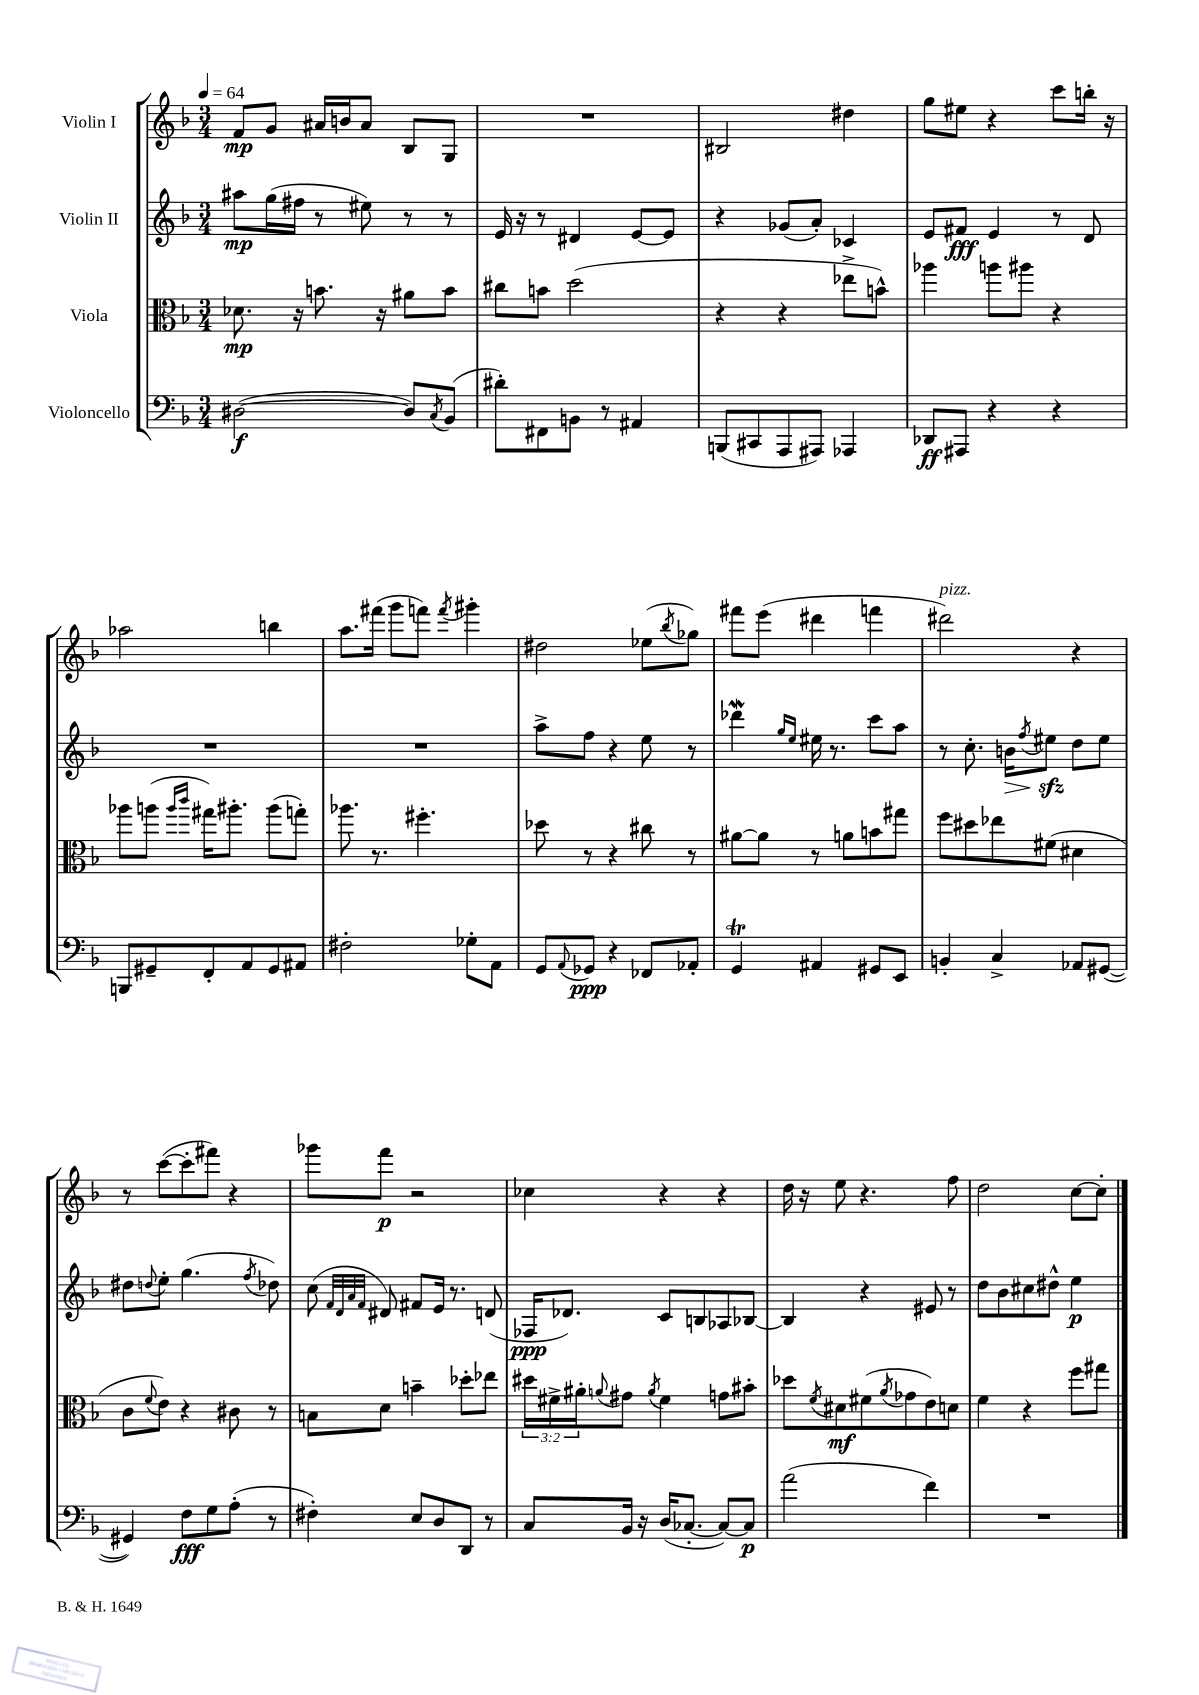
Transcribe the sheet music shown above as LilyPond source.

<<
\new StaffGroup <<
\new Staff = "s0" \with { instrumentName = "Violin I" } {
    \clef treble \key f \major \numericTimeSignature \time 3/4 \tempo 4 = 64
    f'8\mp g'8 ais'16 b'16 ais'8 bes8 g8 |
    R2. |
    bis2 dis''4 |
    g''8 eis''8 r4 c'''8 b''16-. r16 |
    aes''2 b''4 |
    a''8. fis'''16( g'''8 f'''8) \acciaccatura { f'''8 } gis'''4-. |
    dis''2 ees''8( \acciaccatura { bes''8 } ges''8) |
    fis'''8 e'''8( dis'''4 f'''4 |
    dis'''2^\markup { \italic "pizz." }) r4 |
    r8 c'''8~( c'''8-. fis'''8) r4 |
    ges'''8 f'''8\p r2 |
    ces''4 r4 r4 |
    d''16 r16 e''8 r4. f''8 |
    d''2 c''8~ c''8-. \bar "|." |
}
\new Staff = "s1" \with { instrumentName = "Violin II" } {
    \clef treble \key f \major \numericTimeSignature \time 3/4
    ais''8\mp g''16( fis''16 r8 eis''8) r8 r8 |
    e'16 r16 r8 dis'4 e'8~ e'8 |
    r4 ges'8( a'8-.) ces'4 |
    e'8 fis'8\fff e'4 r8 d'8 |
    R2. |
    R2. |
    a''8-> f''8 r4 e''8 r8 |
    des'''4\mordent \grace { g''16 e''16 } eis''16 r8. c'''8 a''8 |
    r8 c''8.-. b'16\> \acciaccatura { f''8 } eis''8\sfz\! d''8 eis''8 |
    dis''8 \appoggiatura { d''8 } e''8-. g''4.( \acciaccatura { f''8 } des''8) |
    c''8( \grace { f'32 d'32 a'32 f'32 } dis'8) fis'8 e'16 r8. d'8( |
    fes16\ppp des'8.) c'8 b8 aes8 bes8~ |
    bes4 r4 eis'8 r8 |
    d''8 bes'8 cis''8 dis''8-^ e''4\p \bar "|." |
}
\new Staff = "s2" \with { instrumentName = "Viola" } {
    \clef alto \key f \major \numericTimeSignature \time 3/4 \override Staff.TupletNumber.text = #tuplet-number::calc-fraction-text
    des'8.\mp r16 b'8. r16 ais'8 b'8 |
    cis''8 b'8 d''2( |
    r4 r4 ees''8-> b'8-^) |
    aes''4 a''8 ais''8 r4 |
    aes''8 a''8( \grace { a''16 c'''16 } gis''16) ais''8.-. ais''8( g''8-.) |
    aes''8. r8. fis''4.-. |
    des''8 r8 r4 cis''8 r8 |
    ais'8~ ais'8 r8 a'8 b'8 gis''8 |
    f''8 dis''8 ees''8 fis'8( dis'4 |
    c'8 \appoggiatura { f'8 } e'8) r4 cis'8 r8 |
    b8 d'8 b'4-- des''8-. ees''8 |
    \tuplet 3/2 { dis''16 fis'16-> ais'16-. } \appoggiatura { a'8 } gis'8 \acciaccatura { a'8 } fis'4 g'8 bis'8-. |
    des''8 \acciaccatura { f'8 } dis'8\mf fis'8( \acciaccatura { a'8 } ges'8 e'8) d'8 |
    f'4 r4 f''8 gis''8 \bar "|." |
}
\new Staff = "s3" \with { instrumentName = "Violoncello" } {
    \clef bass \key f \major \numericTimeSignature \time 3/4
    dis2~\f( dis8) \acciaccatura { c8 } bes,8( |
    dis'8-.) fis,8 b,8 r8 ais,4 |
    b,,8( cis,8 a,,8 ais,,8) aes,,4 |
    des,8\ff ais,,8 r4 r4 |
    b,,8 gis,8-- f,8-. a,8 gis,8 ais,8 |
    fis2-. ges8-. a,8 |
    g,8 \appoggiatura { a,8 } ges,8\ppp r4 fes,8 aes,8-. |
    g,4\trill ais,4 gis,8 e,8 |
    b,4-. c4-> aes,8 gis,8~( |
    gis,4) f8\fff g8 a8-.( r8 |
    fis4-.) e8 d8 d,8 r8 |
    c8 bes,16 r16 d16( ces8.~-. ces8~) ces8\p |
    a'2( f'4) |
    R2. \bar "|." |
}
>>
>>
\layout { \context { \Score \remove "Bar_number_engraver" } }
